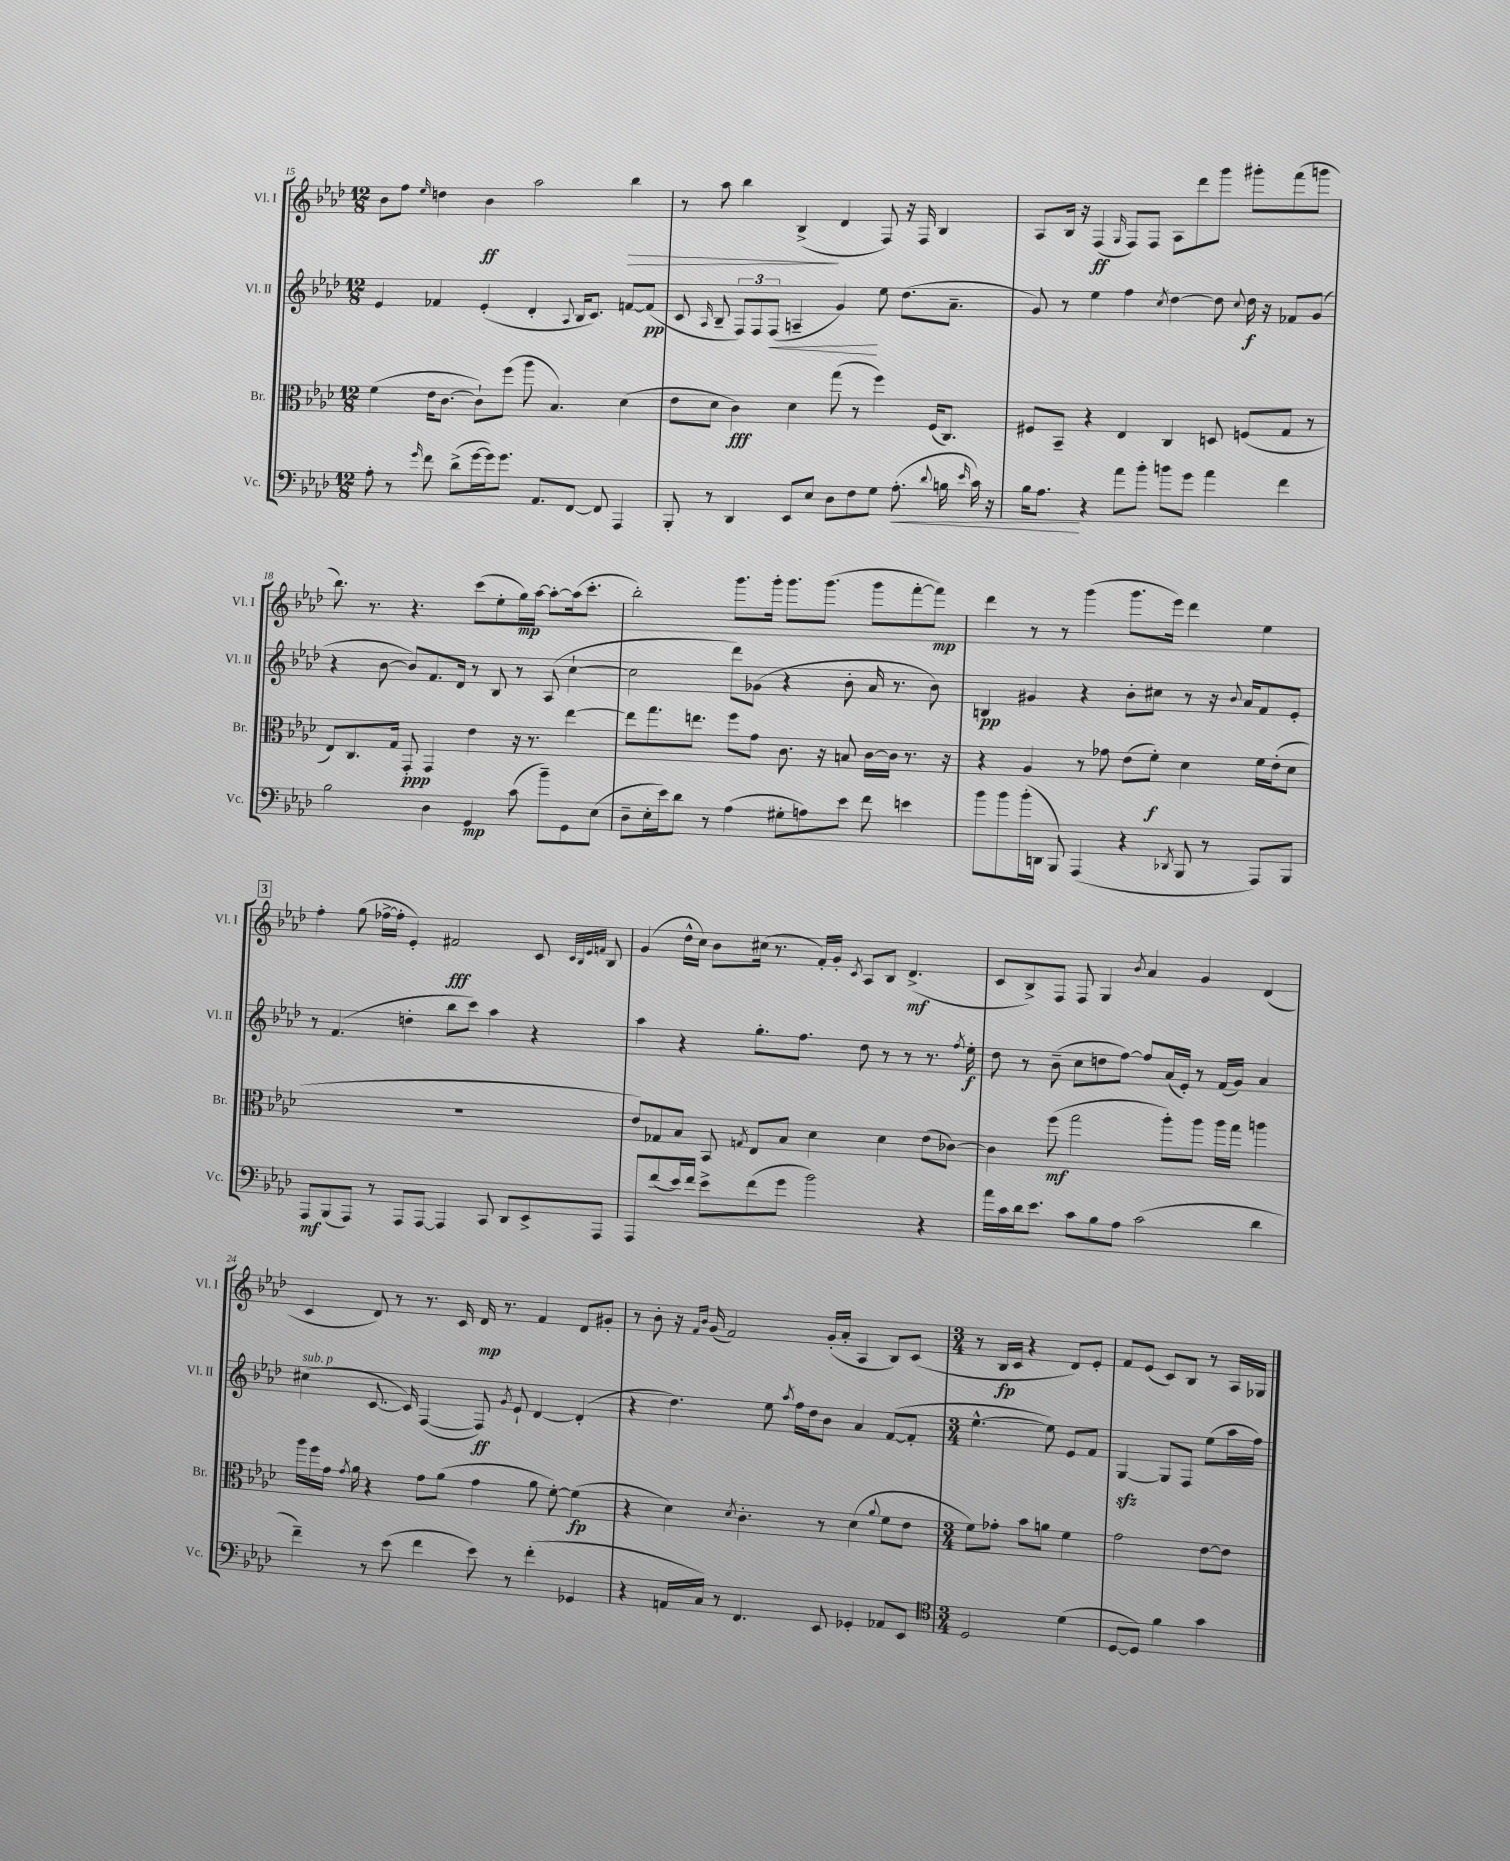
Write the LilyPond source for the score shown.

<<
\new StaffGroup <<
\new Staff = "s0" \with { instrumentName = "Vl. I" shortInstrumentName = "Vl. I" } {
    \clef treble \key aes \major \numericTimeSignature \time 12/8
    \autoBeamOff bes'8[ f''8] \grace { ees''16 } d''4 bes'4\ff aes''2 bes''4\> |
    r8 aes''8 bes''4 bes4->\!( des'4 f8) r16 f16 bes4 |
    aes8[ bes16] r16 f4\ff( \grace { g16 } f8[) f8] aes8[ des'''8 g'''8] gis'''8[-. f'''8( g'''8] |
    bes''8.) r8. r4. c'''8[( ees''8-. g''16\mp) aes''16]~ aes''8[~-. aes''16( c'''8.]-. |
    bes''2-.) g'''8.[ g'''16]-. g'''8.[ g'''8.]( g'''8[ f'''8~-. f'''8]\mp) |
    des'''4 r8 r8 g'''4( g'''8.[ ees'''16]) des'''4 ees''4 |
    \mark \markup { \box "3" } f''4-. g''8( fes''16[~-> fes''16]-. ees'4-.) fis'2\fff c'8 \grace { c'32[ bes32 ees'32 f'32] } bes8 |
    g'4( des''16[-^ c''16]) bes'8[ cis''16]( r8. f'16[-.) g'16]-. \acciaccatura { c'8 } aes8[ bes8] des'4.->\mf( |
    c'8[ bes8->) f8] f8 g4 \acciaccatura { bes'8 } aes'4 g'4 des'4( |
    c'4 des'8) r8 r8. c'16 des'16\mp r8. f'4 des'8[ gis'8]-. |
    r8 bes'8-. r16 \grace { f'16[ bes'16] } g'16( f'2) g'16[-.( aes'16]-. aes4 bes8[) c'8]( |
    \numericTimeSignature \time 3/4 r8 bes16[\fp c'16] r4 des'8[) ees'8]-. |
    f'8[ ees'8]( c'8[) bes8] r8 aes16[ ges16] \bar "|." |
}
\new Staff = "s1" \with { instrumentName = "Vl. II" shortInstrumentName = "Vl. II" } {
    \clef treble \key aes \major \numericTimeSignature \time 12/8
    \autoBeamOff ees'4 fes'4 ees'4-.( des'4-. \appoggiatura { aes8 } bes16[ c'8.]) f'8[~ f'8]\pp( |
    c'8 \grace { aes16 } bes8-- \tuplet 3/2 { f8[) f8 f8]\<( } a4-- g'4\!) ees''8 des''8.[( aes'8.]-- |
    g'8) r8 ees''4 f''4 \acciaccatura { c''8 } des''4~ des''8 \appoggiatura { c''8 } des''16\f r16 fes'8[ g'8]( |
    r4 bes'8~ bes'8[) f'8. des'16] r8 bes8 r8 aes8( c''4~-! |
    c''2 des'''8[) ges'8]( r4 bes'8-. aes'16 r8. bes'8) |
    b4\pp gis'4 r4 bes'8[-. cis''8] r8 r16 \appoggiatura { bes'8 } aes'16[ f'8 ees'8]-. |
    \mark \markup { \box "3" } r8 f'4.( d''4-. bes''8[ c'''8]) aes''4 r4 |
    aes''4 r4 g''8.[-. f''8.] des''8 r8 r8 r8. \acciaccatura { f''8 } ees''16-.\f |
    des''8 r8 bes'8--( c''8[ d''8 f''8]~) f''8[ aes'16( ees'16]-.) r8 f'16[( g'16]) aes'4 |
    cis''4^\markup { \italic "sub. p" }( c'8.~ c'16) f4~( f8\ff) \acciaccatura { g'8 } ees'8-! des'4~ des'4-.( |
    r4 des''4.) ees''8 \acciaccatura { aes''8 } f''16[ des''16 bes'8] aes'4 f'8[~( f'8]-. |
    \numericTimeSignature \time 3/4 ees''4.~-^ ees''8) ees'8[ f'8] |
    g4~\sfz g8[ f8] ees''8[( aes''16 f''16]) \bar "|." |
}
\new Staff = "s2" \with { instrumentName = "Br." shortInstrumentName = "Br." } {
    \clef alto \key aes \major \numericTimeSignature \time 12/8
    \autoBeamOff f'4( ees'16[ c'8.]~ c'8[-!) f''8]( aes''8 bes4.) des'4( |
    ees'8[ des'8] c'4\fff) des'4 g''8( r8 f''4) f16[( c8.]) |
    fis8[ bes,8]-- r4 ees4 c4 d8 f8[( g8] r8 |
    ees8[) c8. g16] g,8-.\ppp g,4 ees'4 r16 r8. ees''4~ |
    ees''8[ g''8. e''8.] f''8[ g'8] c'8. r16 b8 c'16[~ c'16] r8. r16 |
    r4 aes4 r8 ges'8 ees'8[( f'8]-.\f) des'4 f'16[ ees'16-.( des'8] |
    \mark \markup { \box "3" } R1. |
    ees'8[) ges8 bes8] bes,8 \acciaccatura { g8 } ees8[ bes8] des'4 des'4 ees'8[( ces'8]~) |
    ces'4 f''8\mf( g''2 aes''8[-.) aes''8] aes''16[ g''16] a''4 |
    aes''16[ f''16 g'16] \acciaccatura { g'8 } aes'16 r4 g'8[ aes'8]( g'4 aes'8 f'8~-.) f'4\fp( |
    r4 des'4) \acciaccatura { des'8 } c'4.-. r8 des'4( \appoggiatura { aes'8 } f'8[ ees'8] |
    \numericTimeSignature \time 3/4 f'8[) ges'8]-. bes'8[ a'8] f'4 |
    g'2 ees'8[~ ees'8] \bar "|." |
}
\new Staff = "s3" \with { instrumentName = "Vc." shortInstrumentName = "Vc." } {
    \clef bass \key aes \major \numericTimeSignature \time 12/8
    \autoBeamOff aes8-. r8 \grace { g'16 } f'8 des'8[->( g'16~ g'16) g'8.] aes,8.[ f,8]~ f,8 aes,,4 |
    bes,,8-. r8 des,4 ees,8[ ees8] des8[ f8 g8] aes8.-.\<( \appoggiatura { des'8 } b16 \grace { ees'16 } c'16) r16 |
    bes16[ aes8.]\! r4 aes'8[ bes'8]-. b'8[ g'8] aes'4 f'4 |
    bes2 des4 g,4\mp c'8( bes'8[--) g,8 ees8]( |
    des8[-- ees16-. ees'16) des'8] r8 aes4( gis8[-. a8) ees'8] f'8 e'4 |
    bes'8[ bes'8 bes'16-.( d,16] bes,,8) aes,,4( r4 \acciaccatura { des,8 } bes,,8 r8 aes,,8[) bes,,8] |
    \mark \markup { \box "3" } aes,,8[\mf bes,,8( aes,,8]) r8 aes,,8[ aes,,8]~ aes,,4 c,8 des,8[ ees,8-> aes,,8] |
    aes,,8[ f'8( ees'16) f'16] ees'8[-> f'8( g'8] bes'2) r4 |
    aes'16[ c'16 des'16 ees'8.] c'8[ bes8 aes8] c'2( des'4 |
    f'4--) r8 ees'8( f'4 ees'8) r8 f'4-.( ges,4 |
    r4 a,16[ c16]) r8 f,4. ees,8 ges,4-. aes,8[ ees,8] |
    \numericTimeSignature \time 3/4 \clef tenor des2 des'4( |
    des8[~ des8]) f'4 g'4 \bar "|." |
}
>>
>>
\layout { \context { \Score currentBarNumber = #15 } }
